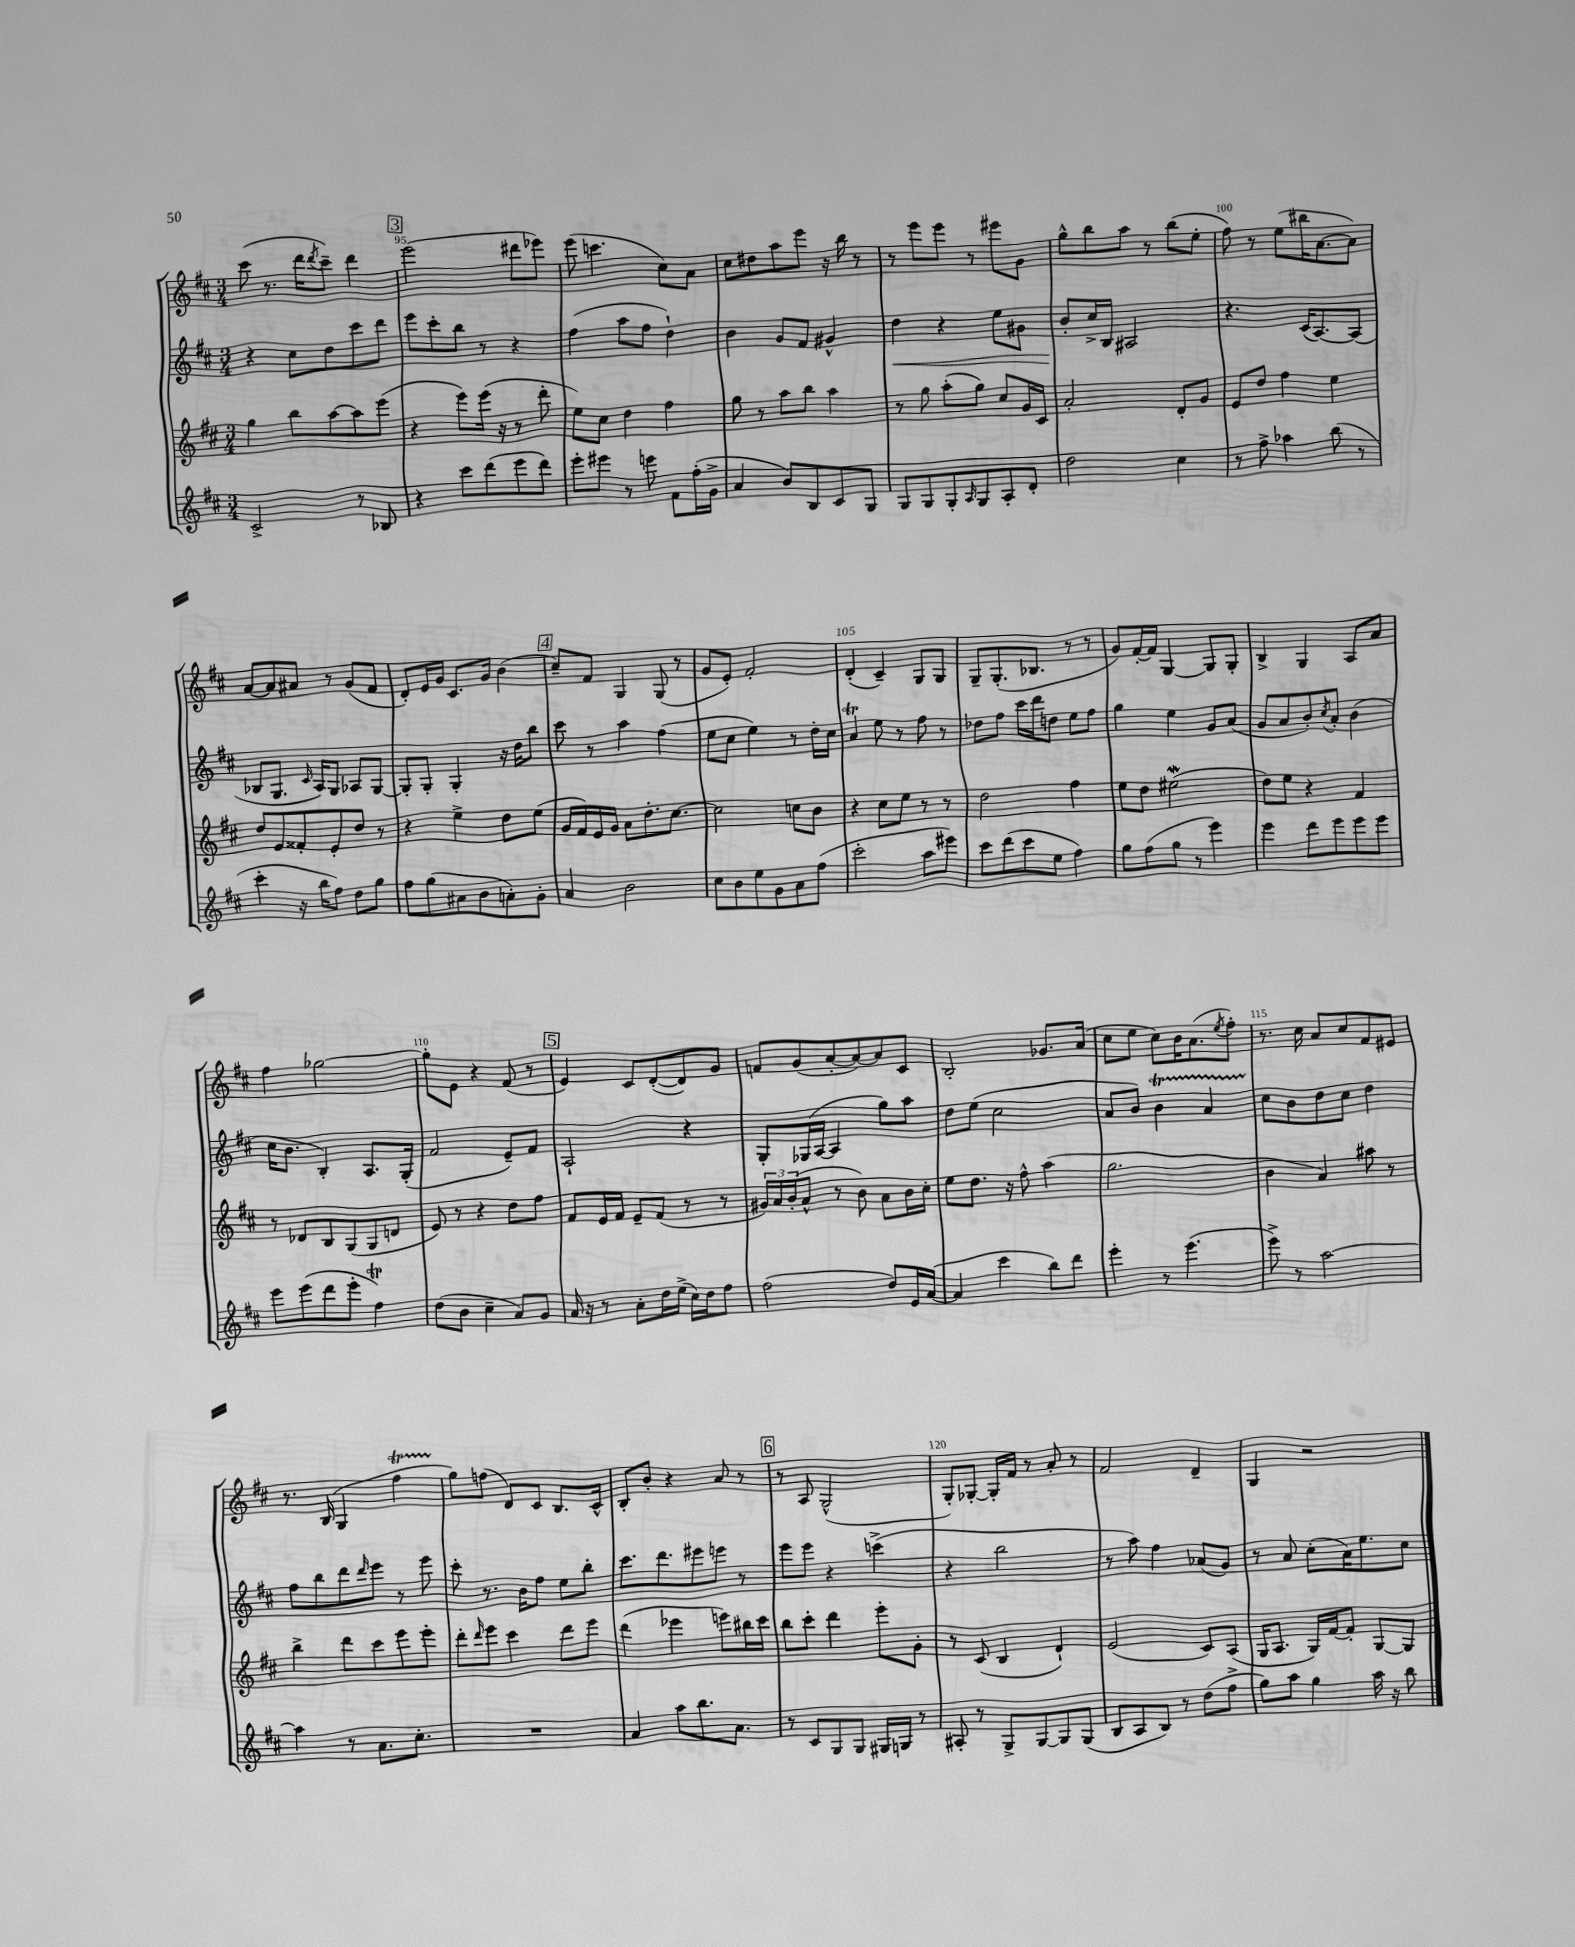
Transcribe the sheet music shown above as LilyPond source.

<<
\new StaffGroup <<
\new Staff = "s0" {
    \clef treble \key d \major \numericTimeSignature \time 3/4
    cis'''8( r8. d'''16 \acciaccatura { d'''8 } cis'''8--) d'''4 |
    \mark \markup { \box "3" } e'''2( dis'''8 ees'''8) |
    e'''8( c'''4. cis''8) a'8 |
    cis''8 dis''8 a''8 e'''8 r16 b''16 r8 |
    r8 e'''8 e'''8 r8 eis'''8 g'8 |
    g''8-^ b''8 a''8 r8 b''8( e''8-. |
    fis''8) r8 e''8( bis''16 a'8.~ a'8) |
    a'8~ a'8 ais'8 r8 g'8( fis'8 |
    d'8-.) e'16 g'16 cis'8. g'16 b'4( |
    \mark \markup { \box "4" } cis''8--) fis'8 g4 g8( r8 |
    g'8 e'8-.) fis'2-. |
    d'4-.( cis'4--) g8 g8 |
    g8-- g8.-.( bes8. r8 r8 |
    g'8) fis'16~-. fis'16 g4~ g8 g8-. |
    b4-> g4 a8 a'8 |
    fis''4 ges''2~ |
    ges''8-. e'8 r4 fis'8( r8 |
    \mark \markup { \box "5" } e'4) cis'8 d'8~-.( d'8) g'8 |
    f'8 g'8( a'8~-. a'8~) a'8 cis'8 |
    b2-. ges'8. a'16( |
    cis''8 e''8 cis''8) b'16 a'8.( \acciaccatura { e''8 } fis''8-.) |
    r8. cis''16 a'8 cis''8 fis'8 eis'8 |
    r8. b16( g4 fis''4\startTrillSpan |
    g''8\stopTrillSpan) f''8( d'8) cis'8 b8. cis'16-^ |
    b8-. b'8-. r4 a'8 r8 |
    \mark \markup { \box "6" } r8 a8 g2-^( |
    g8-.) ges8~-. ges16-. fis'16 r8 a'8-. r8 |
    fis'2 d'4-- |
    g4 r2 \bar "|." |
}
\new Staff = "s1" {
    \clef treble \key d \major \numericTimeSignature \time 3/4
    r4 cis''8 d''8 cis'''8 d'''8 |
    \mark \markup { \box "3" } e'''8 cis'''8-. b''8 r8 r4 |
    fis''4( a''8 fis''8 d''4-!) |
    b'4 g'8 fis'8 gis'4-^ |
    d''4\< r4 e''8 gis'8 |
    b'8-.\! cis''16-> b16 ais2 |
    r4. cis'16( a8.~) a8( |
    bes8 g8. \grace { cis'16 } a16) g8 aes8 g8~ |
    g8-. g8-. g4-. r16 d''16 b''8 |
    \mark \markup { \box "4" } cis'''8 r8 a''4 fis''4( |
    e''8 cis''8 e''4) r8 d''16-. cis''16 |
    a'4\trill e''8 r8 fis''8 r8 |
    des''8 fis''8 cis'''16 d'''16 d''8 e''8 fis''8 |
    g''4 e''4 g'8 a'8( |
    g'8 a'8 b'8-.) \acciaccatura { cis''8 } a'8-. b'4( |
    cis''16 b'8. b4-.) a8. g16-.( |
    fis'2 e'8--) fis'8 |
    \mark \markup { \box "5" } a2-! r4 |
    g8-. ges16( a16~ a4 g''8) a''8 |
    d''8 e''8( cis''2 |
    a'8 b'8) b'4\startTrillSpan a'4 |
    cis''8\stopTrillSpan b'8 d''8 cis''8 d''4 |
    fis''8 b''8 d'''8 \grace { d'''16 } e'''8 r8 e'''8 |
    cis'''8-. r8. b'16 fis''8 e''8 b''8-. |
    cis'''8. d'''8. eis'''8 e'''8 r8 |
    \mark \markup { \box "6" } e'''8 e'''8 r4 c'''4->( |
    r4 b''2 |
    r8 a''8) fis''4 aes'8( g'8) |
    r8 a'8 cis''8-.( a'16) e''8. cis''8 \bar "|." |
}
\new Staff = "s2" {
    \clef treble \key d \major \numericTimeSignature \time 3/4
    g''4 b''8 a''8~ a''8 e'''8( |
    \mark \markup { \box "3" } r4 e'''8) e'''16( r16 r8 d'''8-. |
    e''8) cis''8 d''4 fis''4 |
    g''8 r8 a''8 b''8 a''4 |
    r8 g''8 a''8-.( g''8) cis''8 g'16 cis'16 |
    a'2-. d'8-. g'8 |
    e'8 d''8 fis''4 e''4 |
    d''8 e'8 fisis'8-. e'8-. d''8 r8 |
    r4 e''4-> d''8 e''8( |
    \mark \markup { \box "4" } g'16 fis'16) e'16 g'16 a'8 d''8.-. cis''8.~ |
    cis''2 c''8 b'8 |
    r4 cis''8 e''8 r8 r8 |
    d''2 fis''4 |
    e''8 d''8 eis''2\mordent( |
    d''8) e''8 r4 fis'4 |
    r8 des'8 b8 g8( g8 d'8 |
    e'8) r8 r4 d''8 fis''8 |
    \mark \markup { \box "5" } fis'8 e'16 fis'16 e'8-- fis'8( r8 r8 |
    \tuplet 3/2 { gis'16) a'16 b'16-.( } a'8-^ r8 b'8) a'8 b'16 cis''16-. |
    e''8 d''8. r16 fis''8-^ a''4( |
    g''2. |
    b'4 a'4) ais''8 r8 |
    b''4-> d'''8 cis'''8 e'''8 e'''8-. |
    d'''8-. \grace { d'''16 } e'''8 cis'''4 d'''8 e'''8 |
    d'''4( ees'''4 e'''8) bis''16 cis'''16 |
    \mark \markup { \box "6" } b''8 cis'''8-. d'''4 e'''8-. g'8-. |
    r8 cis'8( b4 d'4-!) |
    e'2( cis'8) a8( |
    g16 a8. g16) fis'16~ fis'8-. g8~ g8 \bar "|." |
}
\new Staff = "s3" {
    \clef treble \key d \major \numericTimeSignature \time 3/4
    cis'2-> r8 bes8 |
    \mark \markup { \box "3" } r4 cis'''8 d'''8( e'''8 d'''8) |
    e'''8-. eis'''8 r8 e'''8 fis'8 fis''16-.( g'16-> |
    a'4 b'8) b8 cis'8 g8 |
    g8 g8 g8-. \grace { a16 } g8 a8-. d'8-. |
    d''2 cis''4 |
    r8 fis''8-> aes''4 b''8( r8 |
    cis'''4-. r16 b''16 fis''8) d''8 g''8 |
    fis''8 g''8( ais'8 b'8 a'8-.) g'8-. |
    \mark \markup { \box "4" } a'4 b'2 |
    cis''8 b'8 e''8 g'8 a'8 fis''8( |
    cis'''2-. a''8 eis'''8) |
    cis'''8 d'''8( cis'''8 e''8 fis''4) |
    g''8 fis''8( g''8 r8 e'''4) |
    e'''4 d'''8 e'''8 e'''8 e'''8 |
    e'''8 e'''8( d'''8 e'''8-. fis''4\trill) |
    d''8( b'8 cis''4-- a'8) g'8 |
    \mark \markup { \box "5" } a'16 r16 r8 a'8-. d''16 e''16->( cis''16) d''16 fis''8 |
    fis''2( d''8) e'16 a'16~( |
    a'4 cis'''4 b''8) d'''8 |
    e'''4-. r8 e'''4.( |
    e'''8->) r8 a''2~ |
    a''4 r8 a'8. cis''8.-. |
    R2. |
    a'4 a''8 b''8. a'8. |
    \mark \markup { \box "6" } r8 cis'8 g8 g8 gis16 g16 r8 |
    ais8-. r8 g8-> g8~ g8 g8( |
    b8 a8 b8) r8 d''8( fis''8-> |
    g''8) a''8 g''4 a''16 r16 b''8 \bar "|." |
}
>>
>>
\layout { \context { \Score currentBarNumber = #94 \override BarNumber.break-visibility = ##(#f #t #t) barNumberVisibility = #(every-nth-bar-number-visible 5) } }
